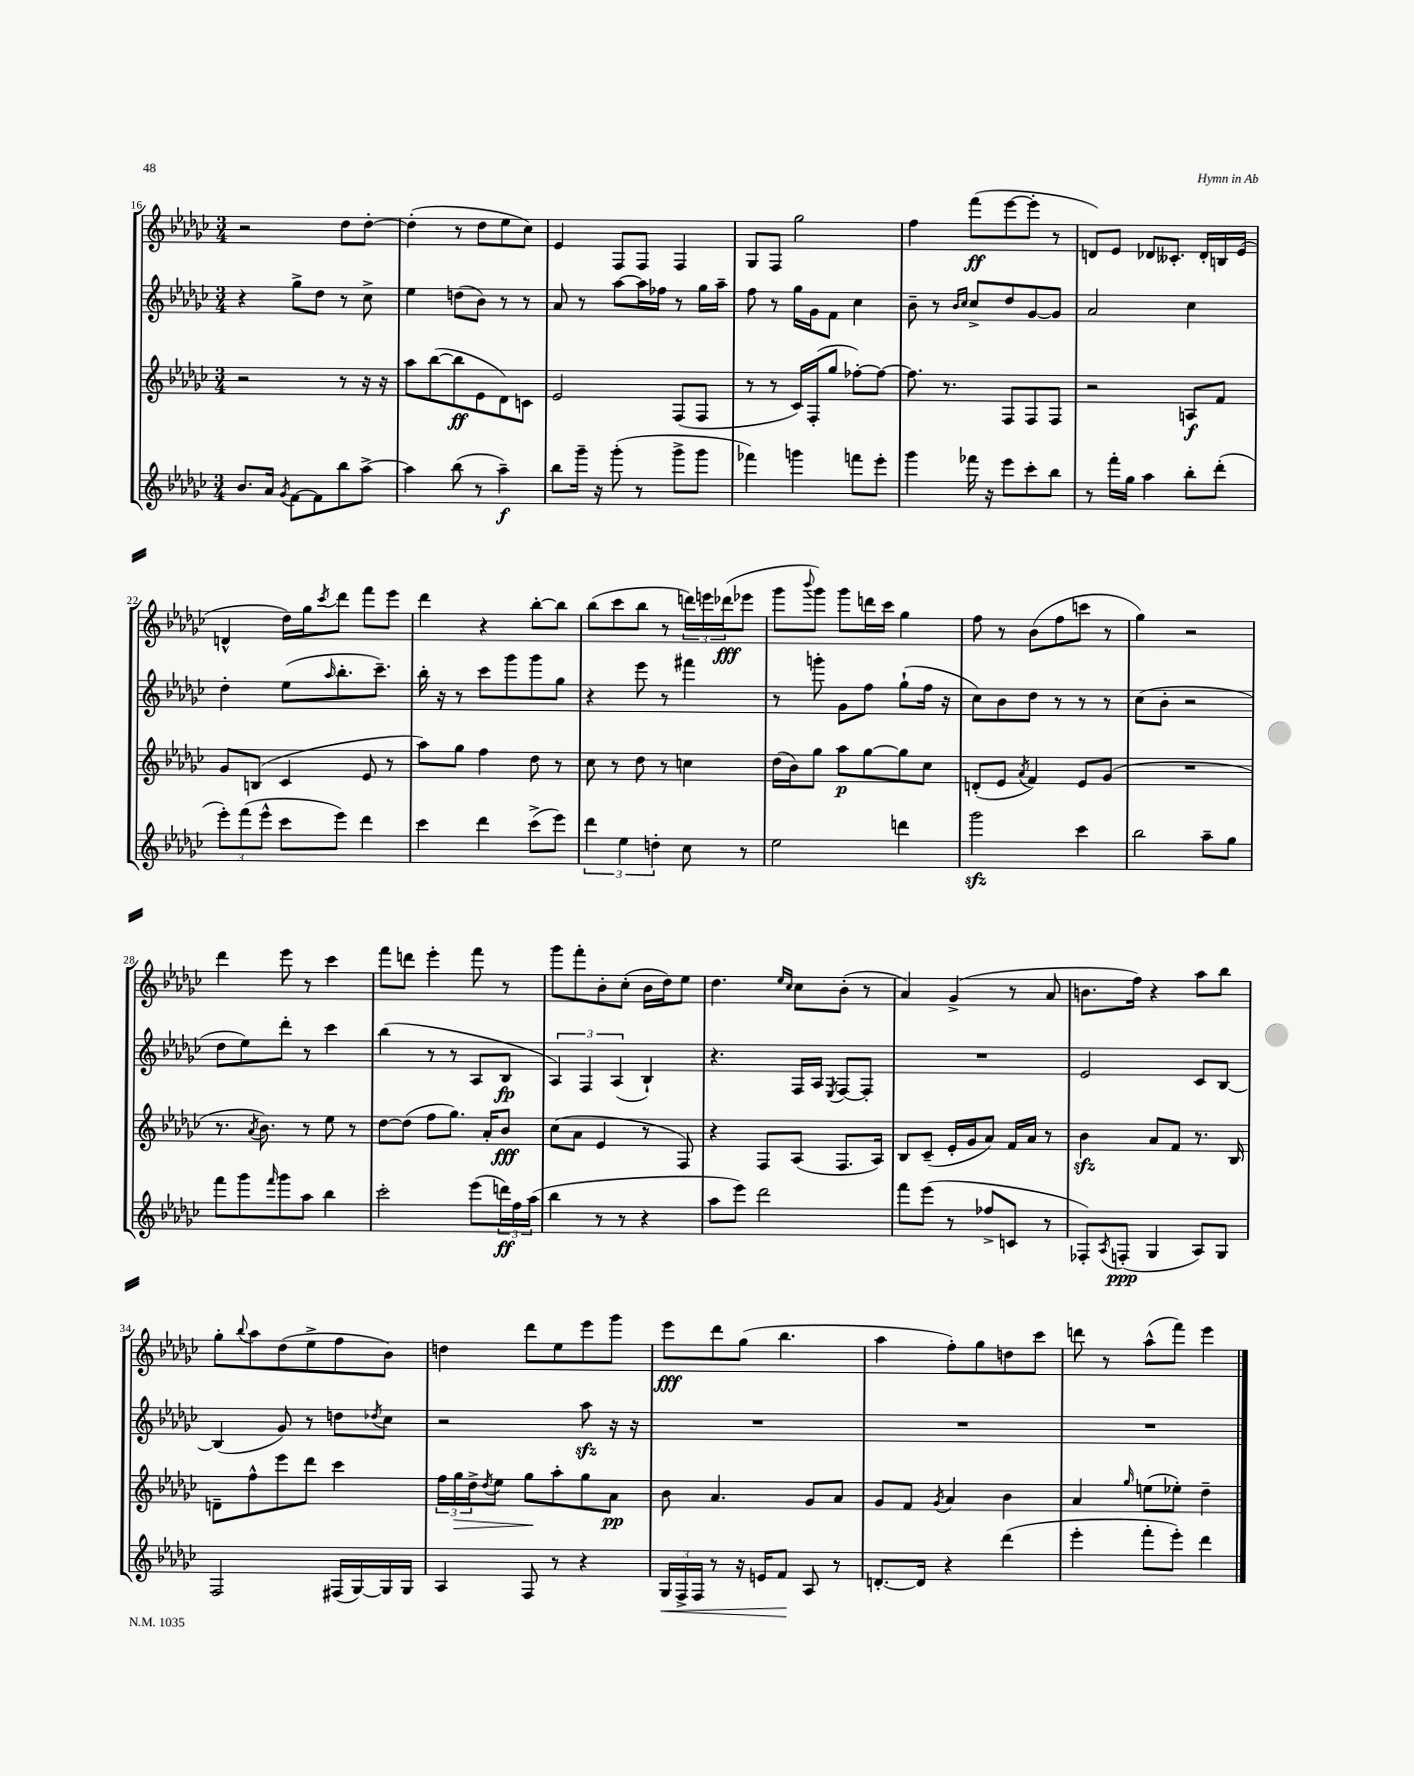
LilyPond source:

<<
\new StaffGroup <<
\new Staff = "s0" {
    \clef treble \key ges \major \numericTimeSignature \time 3/4
    r2 des''8 des''8~-. |
    des''4-.( r8 des''8 ees''8 ces''8) |
    ees'4 f8 f8 f4 |
    ges8 f8 ges''2 |
    f''4 f'''8\ff( ees'''8~ ees'''8-. r8 |
    d'8) ees'8 des'8 ceses'8.-. des'16-. b16 ees'16( |
    d'4-^ des''16) ges''16 \acciaccatura { ces'''8 } des'''8 f'''8 ees'''8 |
    des'''4 r4 bes''8~-. bes''8 |
    bes''8( ces'''8 bes''8 r8 \tuplet 3/2 { d'''16) e'''16 des'''16\fff( } ees'''8 |
    ges'''8 \appoggiatura { bes'''8 } ges'''8) ges'''8 d'''16 ces'''16 ges''4 |
    f''8 r8 bes'8( f''8 c'''8 r8 |
    ges''4) r2 |
    des'''4 ees'''8 r8 ces'''4 |
    f'''8 d'''8 ees'''4-. f'''8 r8 |
    ges'''8 f'''8-. bes'8-. ces''8-.( bes'16 des''16) ees''8 |
    des''4. \grace { ees''16 ces''16 } ces''8 bes'8-.( r8 |
    aes'4) ges'4->( r8 aes'8 |
    b'8. f''16) r4 aes''8 bes''8 |
    ges''8-. \appoggiatura { bes''8 } aes''8 des''8( ees''8-> f''8 bes'8) |
    d''4 des'''8 ees''8 ees'''8 ges'''8 |
    ees'''8\fff des'''8 ges''8( bes''4. |
    aes''4 f''8-.) ges''8 d''8 ces'''8 |
    d'''8 r8 aes''8-^( f'''8) ees'''4 \bar "|." |
}
\new Staff = "s1" {
    \clef treble \key ges \major \numericTimeSignature \time 3/4
    r4 ges''8-> des''8 r8 ces''8-> |
    ees''4 d''8( bes'8) r8 r8 |
    aes'8 r8 aes''8~ aes''16 fes''16 r8 ges''16 aes''16-- |
    f''8 r8 ges''16 ges'16 f'8 ces''4 |
    bes'8-- r8 \grace { bes'16 ces''16 } ces''8-> des''8 ges'8~ ges'8 |
    aes'2 ces''4 |
    des''4-. ees''8( \grace { aes''16 } bes''8.-. ces'''8.--) |
    bes''16-. r16 r8 ces'''8 ges'''8 ges'''8 ges''8 |
    r4 ees'''8 r8 fis'''4 |
    r8 g'''8-. ges'8 f''8 ges''8-!( f''16 r16 |
    ces''8) bes'8 des''8 r8 r8 r8 |
    ces''8( bes'8-. r2 |
    des''8 ees''8) des'''8-. r8 ces'''4 |
    bes''4( r8 r8 aes8 bes8\fp |
    \tuplet 3/2 { aes4) f4 aes4( } bes4-!) |
    r4. f16 aes16 \acciaccatura { ees8 } f8~ f8-. |
    R2. |
    ees'2 ces'8 bes8~ |
    bes4( ges'8) r8 d''8 \acciaccatura { des''8 } ces''8 |
    r2 aes''8\sfz r16 r16 |
    R2. |
    R2. |
    R2. \bar "|." |
}
\new Staff = "s2" {
    \clef treble \key ges \major \numericTimeSignature \time 3/4
    r2 r8 r16 r16 |
    aes''8 bes''8~( bes''8\ff ees'8 des'8) c'8 |
    ees'2 f8( f8 |
    r8 r8 ces'16) f16-.( ges''8 fes''8~-.) fes''8~ |
    fes''8. r8. f8 f8 f8 |
    r2 a8\f f'8 |
    ges'8 b8( ces'4 ees'8 r8 |
    aes''8) ges''8 f''4 des''8 r8 |
    ces''8 r8 des''8 r8 c''4 |
    des''16( bes'16) ges''8 aes''8\p ges''8~ ges''8 ces''8 |
    d'8-.( ees'8 \acciaccatura { aes'8 } f'4) ees'8 ges'8( |
    R2. |
    r8. \acciaccatura { aes'8 } bes'8.) r8 ees''8 r8 |
    des''8~ des''8( f''8 ges''8.) aes'16-. bes'8\fff |
    ces''8( aes'8 ees'4 r8 f8) |
    r4 f8 aes8( f8. aes16) |
    bes8 ces'8--( ees'16-. ges'16 aes'8) f'16 aes'16 r8 |
    bes'4\sfz aes'8 f'8 r8. bes16 |
    d'8-- f''8-^ ees'''8 des'''8 ces'''4 |
    \tuplet 3/2 { f''16 ges''16\> des''16-> } \acciaccatura { des''8 } ees''8 ges''8\! aes''8-. ges''8 aes'8\pp |
    bes'8 aes'4. ges'8 aes'8 |
    ges'8 f'8 \acciaccatura { ges'8 } aes'4 bes'4 |
    aes'4 \grace { ges''16 } e''8( ees''8-.) des''4-- \bar "|." |
}
\new Staff = "s3" {
    \clef treble \key ges \major \numericTimeSignature \time 3/4
    bes'8. aes'16 \acciaccatura { ges'8 } f'8~ f'8 bes''8 aes''8~-> |
    aes''4 bes''8( r8 aes''4--\f) |
    bes''8 ges'''16-- r16 ges'''8-.( r8 ges'''8-> ges'''8 |
    fes'''4) g'''4 f'''8 ees'''8-. |
    ges'''4 fes'''16 r16 ees'''8 ces'''8-. bes''8 |
    r8 f'''16-. ges''16 aes''4 bes''8-. des'''8-.( |
    \tuplet 3/2 { ees'''8-.) f'''8( ees'''8-^ } ces'''8 ees'''8) des'''4 |
    ces'''4 des'''4 ces'''8->( ees'''8) |
    \tuplet 3/2 { des'''4 ees''4 d''4-. } ces''8 r8 |
    ees''2 d'''4 |
    ges'''2\sfz ces'''4 |
    bes''2 aes''8-- ges''8 |
    f'''8 ges'''8 \grace { f'''16 } ges'''8 aes''8 bes''4 |
    ces'''2-. ees'''8( \tuplet 3/2 { d'''16\ff) f''16 aes''16( } |
    bes''4 r8 r8 r4 |
    aes''8 ees'''8) des'''2 |
    f'''8 ees'''8( r8 fes''8-> c'8 r8 |
    fes8-.) \acciaccatura { aes8 } f8-.\ppp( ges4 aes8) ges8 |
    f2 fis16( ges16~) ges16 ges16 |
    aes4 f8 r8 r4 |
    \tuplet 3/2 { ges16\< f16-> f16 } r8 r16 e'16 f'8\! aes8 r8 |
    d'8.~-. d'16 r4 des'''4( |
    ees'''4-. f'''8-. ees'''8-.) des'''4 \bar "|." |
}
>>
>>
\layout { \context { \Score currentBarNumber = #16 } }
